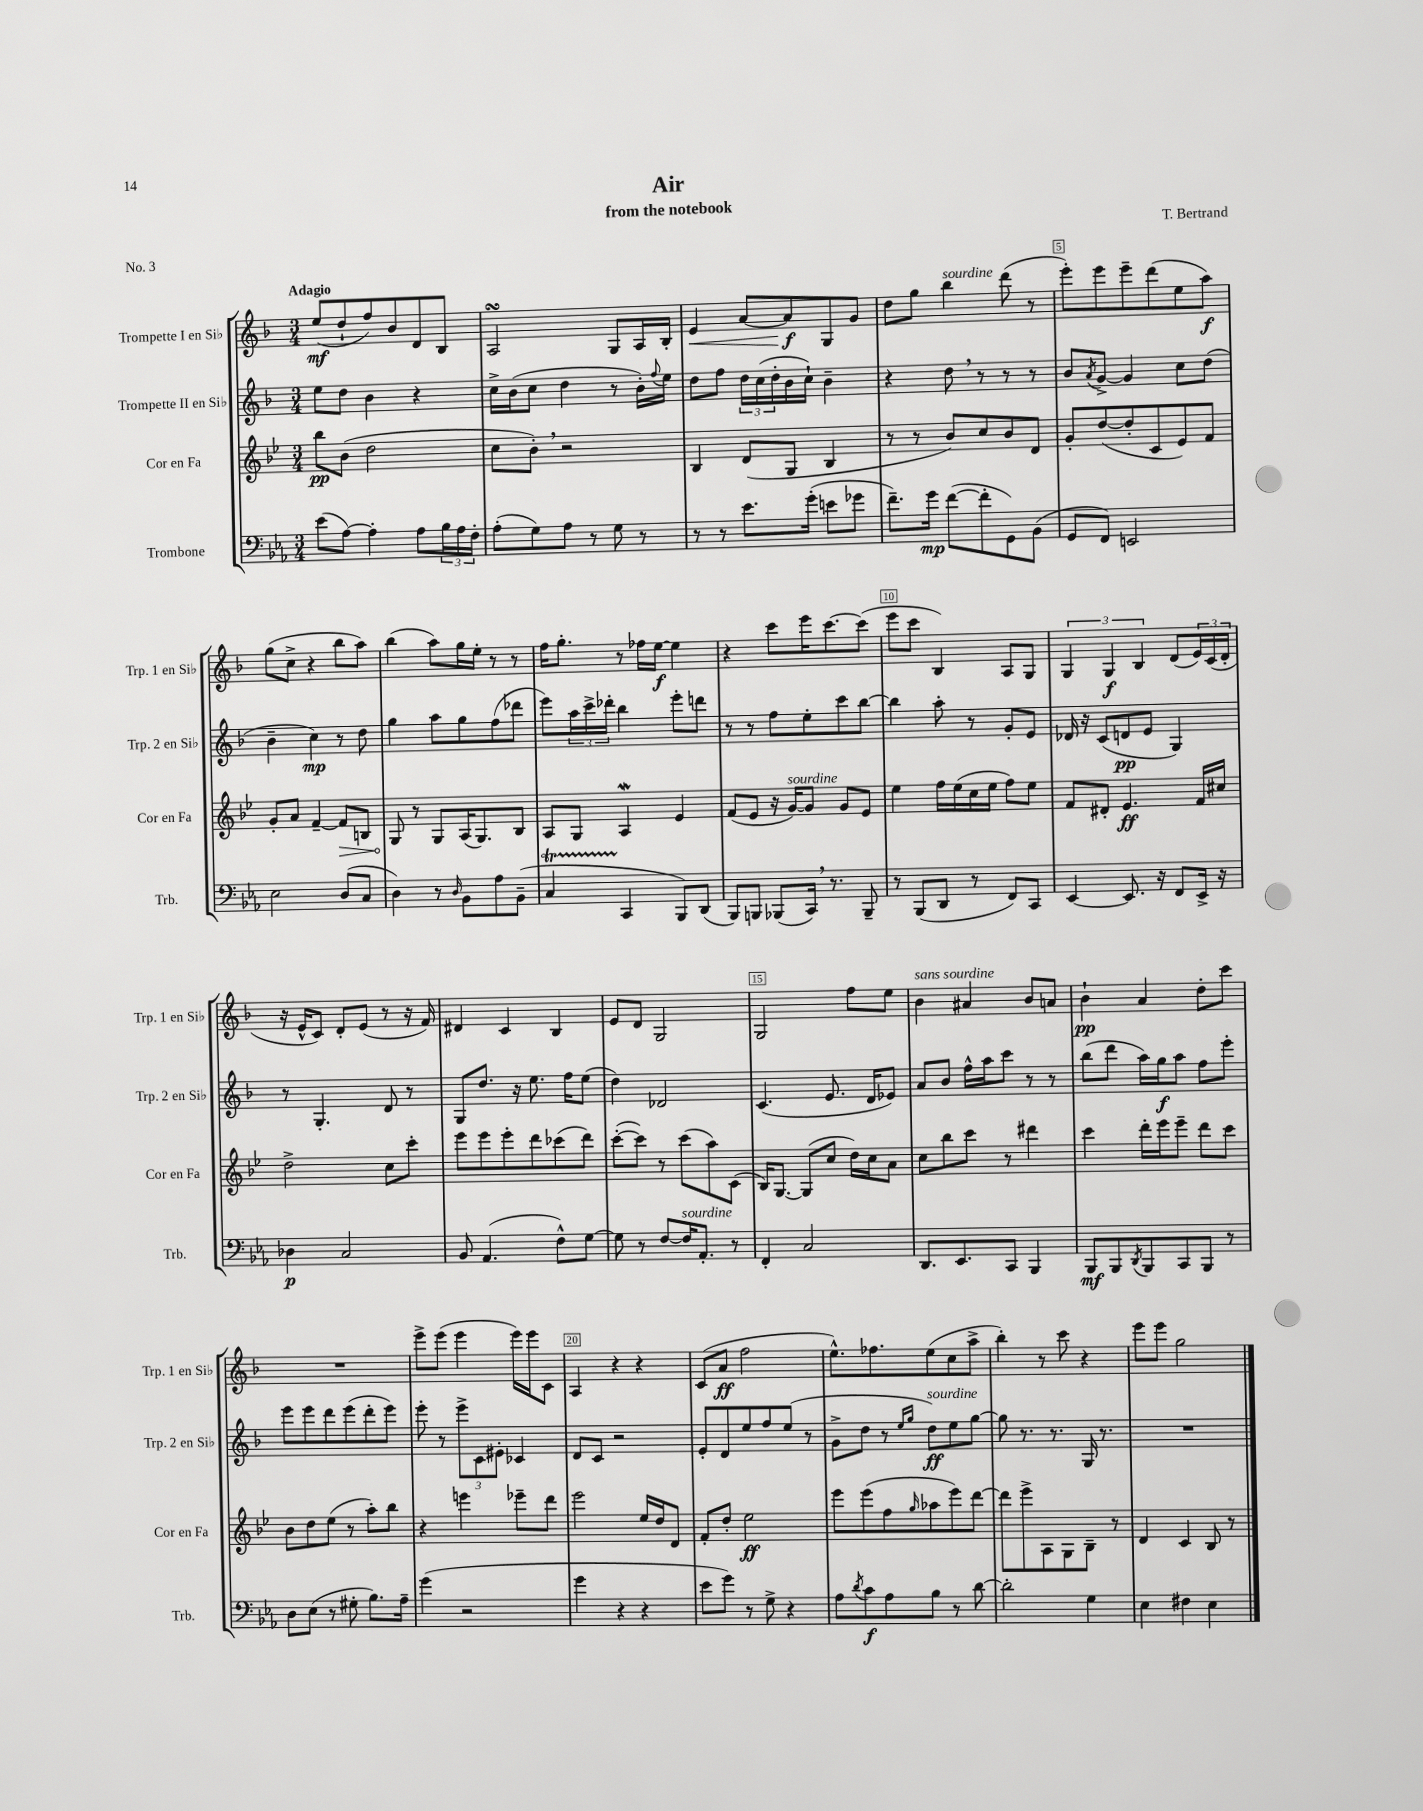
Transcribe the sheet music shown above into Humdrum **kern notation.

**kern	**dynam	**kern	**dynam	**kern	**dynam	**kern	**dynam
*part4	*part4	*part3	*part3	*part2	*part2	*part1	*part1
*staff4	*staff4	*staff3	*staff3	*staff2	*staff2	*staff1	*staff1
*I"Trombone	*	*I"Cor en Fa	*	*I"Trompette II en Si♭	*	*I"Trompette I en Si♭	*
*I'Trb.	*	*I'Cor en Fa	*	*I'Trp. 2 en Si♭	*	*I'Trp. 1 en Si♭	*
*clefF4	*	*clefG2	*	*clefG2	*	*clefG2	*
*k[b-e-a-]	*	*k[b-e-]	*	*k[b-]	*	*k[b-]	*
*M3/4	*	*M3/4	*	*M3/4	*	*M3/4	*
=1	=1	=1	=1	=1	=1	=1	=1
!	!	!	!	!	!	!LO:TX:a:B:t=Adagio	!
(8e-\L	.	8bb-\L	pp	8ee\L	.	(8ee/L	mf
[8A-\J)	.	(8b-\J	.	8dd\J	.	8dd`/	.
4A-'\]	.	2dd\	.	4b-\	.	8ff/)	.
.	.	.	.	.	.	8b-/	.
8A-\L	.	.	.	4r	.	8d/	.
24B-\L	.	.	.	.	.	8B-/J	.
24A-\	.	.	.	.	.	.	.
24F'\JJ	.	.	.	.	.	.	.
=2	=2	=2	=2	=2	=2	=2	=2
(8A-'\L	.	8cc\L	.	16cc^\LL	.	2AsSsS/	.
.	.	.	.	(16b-\J	.	.	.
8G\)	.	8b-',\J)	.	8cc\J	.	.	.
8A-\J	.	2r	.	4dd\	.	.	.
8r	.	.	.	.	.	.	.
8G\	.	.	.	8r	.	8G/L	.
8r	.	.	.	16b-'\LL)	.	16A/L	.
.	.	.	.	8qqff/	.	.	.
.	.	.	.	16ee\JJ	.	16B-'/JJ	.
=3	=3	=3	=3	=3	=3	=3	=3
!	!	!	!	!	!	!	!LO:HP:b
8r	.	4B-/	.	8dd\L	.	4e/	<
8r	.	.	.	8ff\J	.	.	.
8.e-\L	.	(8d/L	.	24dd\LL	.	[8a/L	.
.	.	.	.	(24cc\	.	.	.
.	.	.	.	24dd'\	.	.	.
.	.	8G/J	.	16b-\	.	8a/]	f
(16g'\Jk	.	.	.	16cc`\JJ)	.	.	.
8en\L	.	4B-/	.	4b-~\	.	8G/	[
8g-X\J	.	.	.	.	.	8g/J	.
=4	=4	=4	=4	=4	=4	=4	=4
8.f~\L)	.	8r	.	4r	.	8dd\L	.
.	.	8r	.	.	.	8gg\J	.
16g\Jk	mp	.	.	.	.	.	.
!	!	!	!	!	!	!LO:TX:a:i:t=sourdine	!
([8f\L	.	8b-/L)	.	8dd,\	.	4bb-\	.
8f'\]	.	8cc/	.	8r	.	.	.
8GG\)	.	8b-/	.	8r	.	(8ddd\	.
(8BB-\J	.	8d/J	.	8r	.	8r	.
=5	=5	=5	=5	=5	=5	=5	=5
8GG/L	.	8g'/L	.	8b-/L	.	8eee'\L)	.
.	.	.	.	8qa/	.	.	.
8FF/J)	.	([8dd/	.	[8g^/J	.	8eee\	.
2EEn/	.	8dd'/]	.	4g/]	.	8eee~\	.
.	.	8c/	.	.	.	(8ddd\	.
.	.	8e-/)	.	8cc\L	.	8ee\	.
.	.	8f/J	.	(8dd\J	.	8aa\J)	f
!!LO:LB:g=z
=6	=6	=6	=6	=6	=6	=6	=6
2E-\	.	8g'/L	.	4b-~\	.	(8gg\L	.
.	.	8a/J	.	.	.	8cc^\J	.
.	.	[4f~/	.	4cc\)	mp	4r	.
!	!	!	!LO:HP:b	!	!	!	!
(8D/L	.	8f/L]	>	8r	.	8bb-\L	.
8C/J	.	8Bn/J	.	8dd\	.	8aa\J)	.
=7	=7	=7	=7	=7	=7	=7	=7
4D\)	.	8G/	.	4gg\	.	(4bb-\	.
.	.	8r	]	.	.	.	.
8r	.	8G/L	.	8aa\L	.	8aa\L)	.
16qqD/	.	.	.	.	.	.	.
8BB-\L	.	(16A/K	.	8gg\	.	16gg\L	.
.	.	8.G/)	.	.	.	16ee'\JJ	.
8A-\	.	.	.	(8ff\	.	8r	.
(8BB-~\J	.	8B-/J	.	8ddd-X\J	.	8r	.
=8	=8	=8	=8	=8	=8	=8	=8
4CT/	.	8A/L	.	8eee\L)	.	16ff\KL	.
.	.	.	.	.	.	8.gg'\J	.
.	.	8G/J	.	24aa\L	.	.	.
.	.	.	.	24ccc^\	.	.	.
.	.	.	.	24ddd-X'\JJ	.	.	.
4CC/	.	4AW/	.	4bb-\	.	8r	.
.	.	.	.	.	.	16ff-X\LL	.
.	.	.	.	.	.	[16ee\JJ	f
8BBB-/L)	.	4e-/	.	8eee'\L	.	4ee\]	.
(8DD/J	.	.	.	8dddn\J	.	.	.
=9	=9	=9	=9	=9	=9	=9	=9
8BBB-/L)	.	(8f/L	.	8r	.	4r	.
8BBBn/J	.	8e-/J	.	8r	.	.	.
(8BBB-X/L	.	16r	.	8ff\L	.	8ccc\L	.
!	!	!LO:TX:a:i:t=sourdine	!	!	!	!	!
.	.	[16g/KL)	.	.	.	.	.
16CC,/Jk)	.	8g/J]	.	8ee'\	.	16eee\K	.
8.r	.	.	.	.	.	[8.ccc\	.
.	.	8g/L	.	8ccc\	.	.	.
8BBB-~/	.	8e-/J	.	[8bb-\J	.	(8ccc\J]	.
=10	=10	=10	=10	=10	=10	=10	=10
8r	.	4ee-\	.	4bb-\]	.	8eee\L	.
(8BBB-/L	.	.	.	.	.	8ccc\J	.
8DD/J	.	16ff\LL	.	8aa'\	.	4B-/)	.
.	.	(16ee-\	.	.	.	.	.
8r	.	16cc\	.	8r	.	.	.
.	.	16ee-\JJ	.	.	.	.	.
8FF/L)	.	8ff\L)	.	8g'/L	.	8A/L	.
8CC/J	.	8ee-\J	.	8e/J	.	8G/J	.
=11	=11	=11	=11	=11	=11	=11	=11
[4EE-/	.	8f/L	.	16d-X/	.	6G/	.
.	.	.	.	16r	.	.	.
.	.	8d#X'/J	.	(8c/L	.	.	.
.	.	.	.	.	.	6G/	f
8.EE-/]	.	4.e-/	ff	8dn/	pp	.	.
.	.	.	.	.	.	6B-/	.
.	.	.	.	8e/J	.	.	.
16r	.	.	.	.	.	.	.
8FF/L	.	.	.	4G/)	.	(8d/L	.
16EE-^/Jk	.	16f/LL	.	.	.	24e/L)	.
.	.	.	.	.	.	(24c/	.
16r	.	16cc#X/JJ	.	.	.	.	.
.	.	.	.	.	.	24d'/JJ	.
!!LO:LB:g=z
=12	=12	=12	=12	=12	=12	=12	=12
4D-X\	p	2dd^\	.	8r	.	16r	.
.	.	.	.	.	.	16e^^/KL	.
.	.	.	.	4.G'/	.	8c/J)	.
2C/	.	.	.	.	.	8d'/L	.
.	.	.	.	.	.	(8e/J	.
.	.	8cc\L	.	8d/	.	8r	.
.	.	8ccc'\J	.	8r	.	16r	.
.	.	.	.	.	.	16f/)	.
=13	=13	=13	=13	=13	=13	=13	=13
8BB-/	.	8eee-\L	.	8G/L	.	4d#X/	.
(4.AA-/	.	8eee-\	.	8.dd/J	.	.	.
.	.	8eee-'\	.	.	.	4c/	.
.	.	.	.	16r	.	.	.
.	.	8ddd\	.	8.ee\	.	.	.
8F^^\L)	.	(8ccc-X\	.	.	.	4B-/	.
.	.	.	.	16ff\KL	.	.	.
[8G\J	.	8ddd\J)	.	(8ee\J	.	.	.
=14	=14	=14	=14	=14	=14	=14	=14
8G\]	.	([8ccc'\L	.	4dd\)	.	8e/L	.
8r	.	8ccc\J])	.	.	.	8d/J	.
[8F/L	.	8r	.	2d-X/	.	2G/	.
!LO:TX:a:i:t=sourdine	!	!	!	!	!	!	!
16F/K]	.	(8ccc\L	.	.	.	.	.
8.AA-'/J	.	.	.	.	.	.	.
.	.	8aa\)	.	.	.	.	.
8r	.	(8c\J	.	.	.	.	.
=15	=15	=15	=15	=15	=15	=15	=15
4FF'/	.	16B-/KL)	.	(4.c/	.	2G/	.
.	.	[8.G/J	.	.	.	.	.
2C/	.	(8G/L]	.	.	.	.	.
.	.	8cc/J	.	8.e/	.	.	.
.	.	16dd\LL)	.	.	.	8ff\L	.
.	.	16cc\J	.	16d/KL	.	.	.
.	.	8a\J	.	8e-X/J)	.	8ee\J	.
=16	=16	=16	=16	=16	=16	=16	=16
!	!	!	!	!	!	!LO:TX:a:i:t=sans sourdine	!
8.DD/L	.	8cc\L	.	8a/L	.	4b-\	.
.	.	8bb-\	.	8b-/J	.	.	.
8.EE-/	.	.	.	.	.	.	.
.	.	8ccc\J	.	16ff^^\LL	.	4a#X/	.
.	.	.	.	16aa\J	.	.	.
8CC/J	.	8r	.	8ccc\J	.	.	.
4BBB-/	.	4ddd#X\	.	8r	.	8b-/L	.
.	.	.	.	8r	.	8an/J	.
=17	=17	=17	=17	=17	=17	=17	=17
8BBB-/L	mf	4ccc\	.	(8bb-\L	.	4b-`\	pp
8BBB-/	.	.	.	8ddd\J	.	.	.
8qDD/	.	.	.	.	.	.	.
8BBB-/	.	16ddd'\LL	.	16aa\LL)	.	4a/	.
.	.	16eee-\J	.	16gg\J	f	.	.
8CC/	.	8eee-~\J	.	8aa\J	.	.	.
8BBB-/J	.	8ddd\L	.	8ff\L	.	8dd'\L	.
8r	.	8ccc\J	.	8eee'\J	.	8ccc\J	.
!!LO:LB:g=z
=18	=18	=18	=18	=18	=18	=18	=18
8D\L	.	8b-\L	.	8eee\L	.	2.r	.
(8E-\J	.	8dd\	.	8eee\	.	.	.
8r	.	(8ee-\J	.	8ddd\	.	.	.
8G#X'\	.	8r	.	(8eee\	.	.	.
8.B-\L)	.	8aa'\L)	.	8ddd'\	.	.	.
.	.	8bb-\J	.	8eee\J)	.	.	.
16A-~\Jk	.	.	.	.	.	.	.
=19	=19	=19	=19	=19	=19	=19	=19
(4g\	.	4r	.	8eee'\	.	8eee^\L	.
.	.	.	.	8r	.	(8eee\J	.
2r	.	4eeen\	.	12eee^\L	.	4eee\	.
.	.	.	.	12c\	.	.	.
.	.	.	.	12e#X'\J	.	.	.
.	.	8eee-X~\L	.	4c-X/	.	16eee\LL)	.
.	.	.	.	.	.	16eee\J	.
.	.	8ddd\J	.	.	.	8c\J	.
=20	=20	=20	=20	=20	=20	=20	=20
4g\	.	2eee-\	.	8d/L	.	4A/	.
.	.	.	.	8c/J	.	.	.
4r	.	.	.	2r	.	4r	.
4r	.	16ee-/LL	.	.	.	4r	.
.	.	16dd/J	.	.	.	.	.
.	.	8d/J	.	.	.	.	.
=21	=21	=21	=21	=21	=21	=21	=21
8e-\L	.	8f'/L	.	8e'/L	.	(8c/L	.
8g\J)	.	8dd'/J	.	8d/	.	8a/J	ff
8r	.	2ee-\	ff	8ee/	.	2ff\	.
8G^\	.	.	.	8ff/	.	.	.
4r	.	.	.	(8ee/J	.	.	.
.	.	.	.	8r	.	.	.
=22	=22	=22	=22	=22	=22	=22	=22
8A-\L	.	8eee-\L	.	8g^\L	.	8.ee^^\L)	.
8qd/	.	.	.	.	.	.	.
8c\	f	(8eee-\	.	8dd\J	.	.	.
.	.	.	.	.	.	8.ff-X\	.
8A-\	.	8ff\	.	8r	.	.	.
.	.	.	.	16qqee/LL	.	.	.
.	.	16qqgg/	.	16qqgg/JJ	.	.	.
!	!	!	!	!LO:TX:a:i:t=sourdine	!	!	!
8B-\J	.	8aa-X\	.	8dd\L)	ff	(8ee\	.
8r	.	8eee-\)	.	8ee\	.	8cc\	.
[8d\	.	[8ddd\J	.	[8gg\J	.	8aa^\J	.
=23	=23	=23	=23	=23	=23	=23	=23
2d'\]	.	8ddd\L]	.	8gg\]	.	4bb-'\)	.
.	.	8eee-^\	.	8.r	.	.	.
.	.	8A\	.	.	.	8r	.
.	.	.	.	8.r	.	.	.
.	.	8G\	.	.	.	8ccc\	.
4G\	.	8B-~\J	.	16G/	.	4r	.
.	.	.	.	8.r	.	.	.
.	.	8r	.	.	.	.	.
=24	=24	=24	=24	=24	=24	=24	=24
4E-\	.	4d/	.	2.r	.	8eee\L	.
.	.	.	.	.	.	8eee\J	.
4F#X\	.	4c/	.	.	.	2gg\	.
4E-\	.	8B-/	.	.	.	.	.
.	.	8r	.	.	.	.	.
==	==	==	==	==	==	==	==
*-	*-	*-	*-	*-	*-	*-	*-
